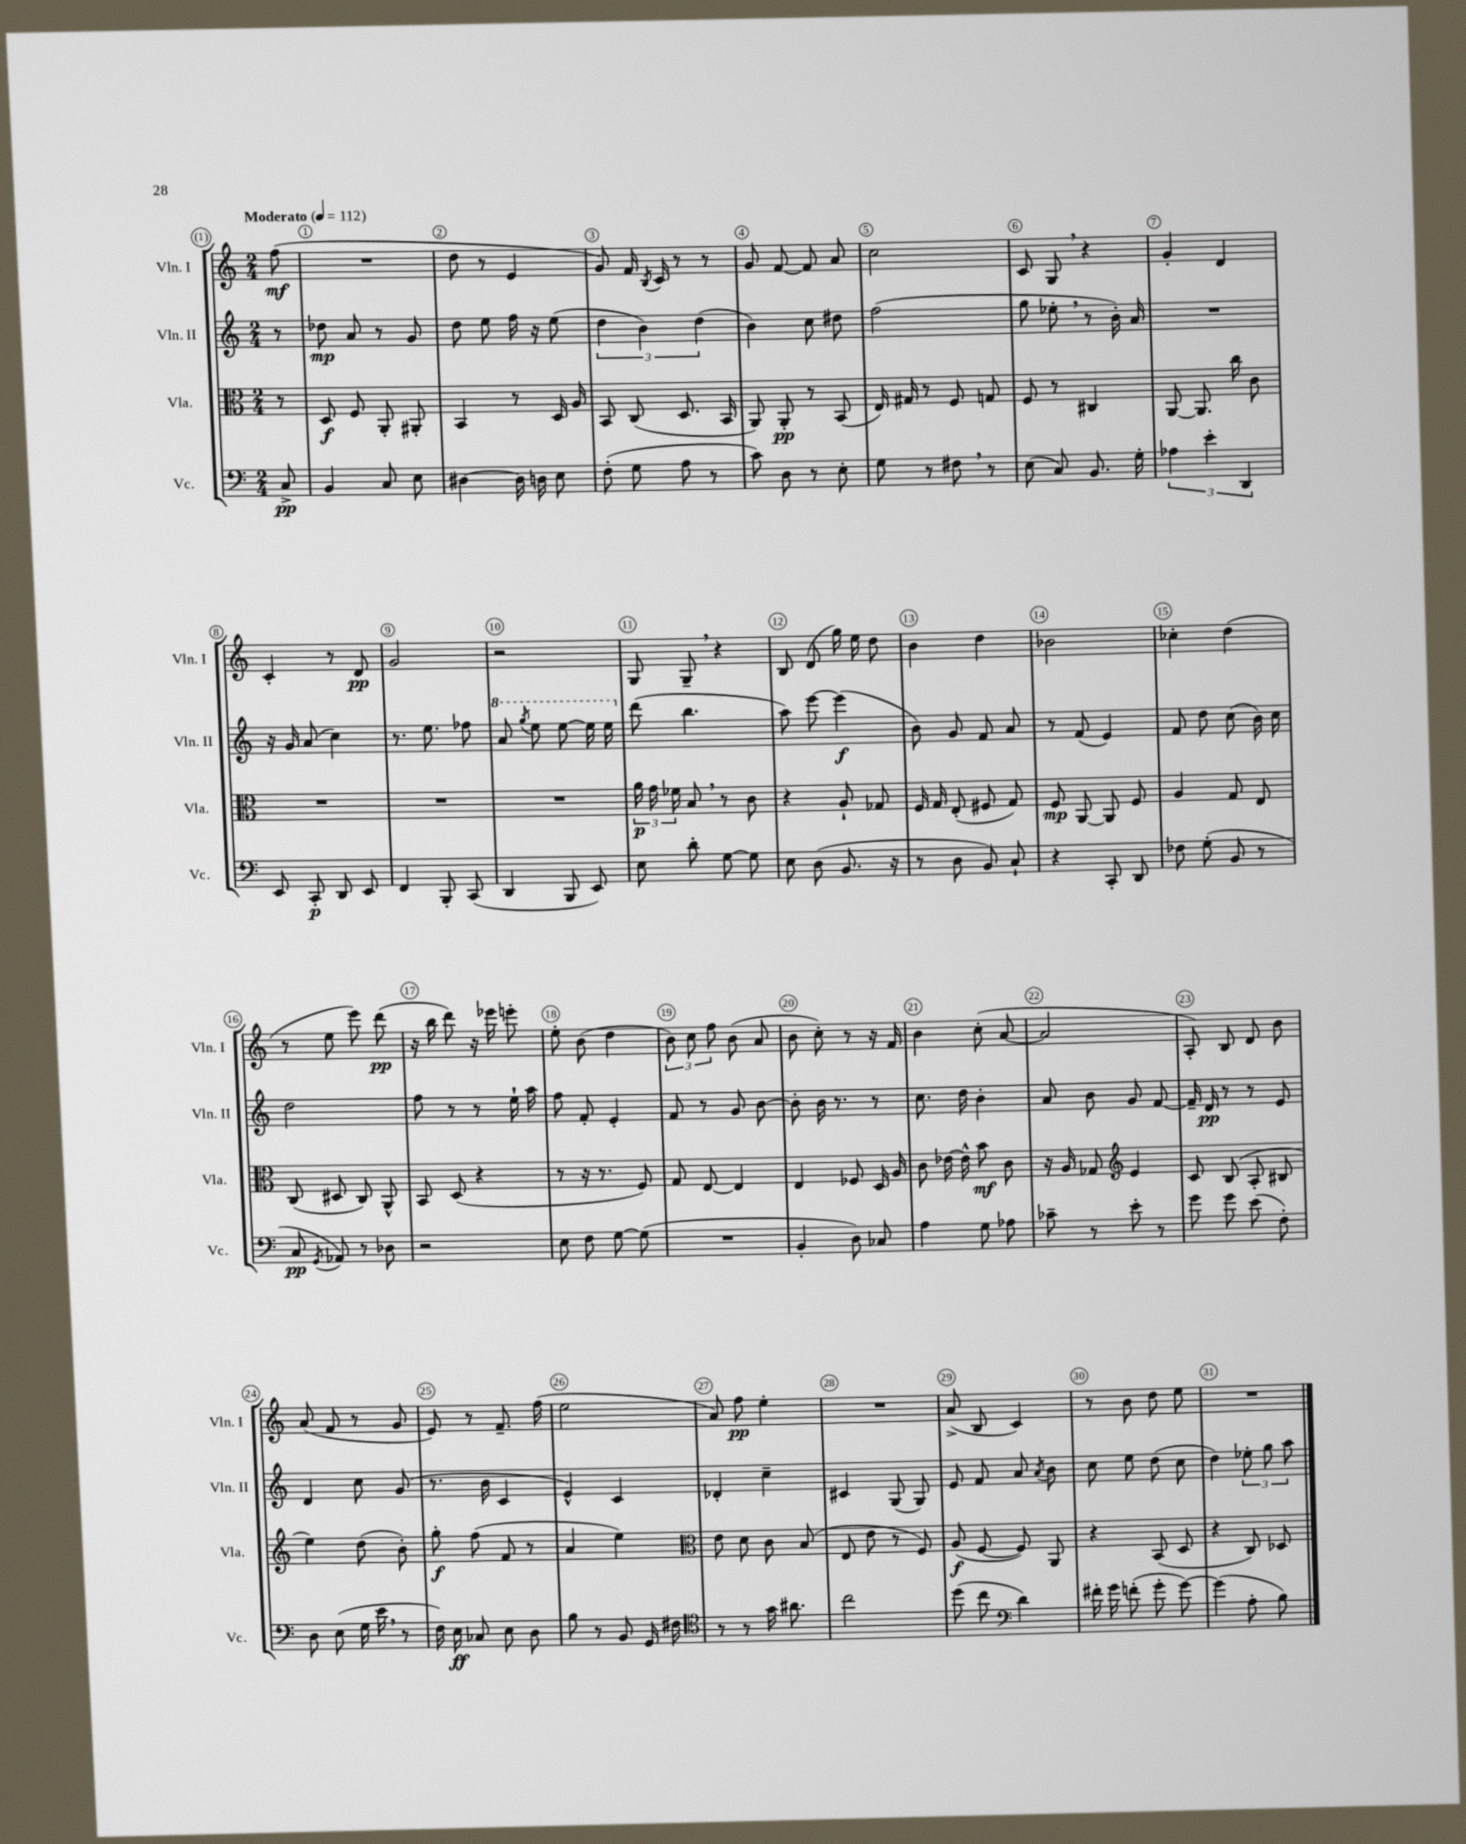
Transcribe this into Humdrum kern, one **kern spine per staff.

**kern	**kern	**kern	**kern
*staff4	*staff3	*staff2	*staff1
*clefF4	*clefC3	*clefG2	*clefG2
*k[]	*k[]	*k[]	*k[]
*M2/4	*M2/4	*M2/4	*M2/4
*MM112	*MM112	*MM112	*MM112
8C^/	8r	8r	(8ff\
=	=	=	=
4BB/	8D/	8dd-\	2r
.	8F/	8a/	.
8C/	8AA'/	8r	.
8E\	8AA#'/	8g/	.
=	=	=	=
[4D#\	4BB/	8dd\	8dd\
.	.	8ee\	8r
16D#\]	8r	16ff\	4e/
16D\	.	16r	.
8E\	16D/	(8ee\	.
.	16A/	.	.
=	=	=	=
(8F'\	8BB/	6dd\	8g/)
8G\	(8C/	.	16f/
.	.	6b\)	.
.	.	.	8qB/
.	.	.	16c/
8A\	8.D/	.	8r
.	.	(6dd\	.
8r	.	.	8r
.	16BB/	.	.
=	=	=	=
8c\)	8AA/)	4b\)	8g/
8D\	8AA'/	.	[8f/
8r	8r	8cc\	8f/]
8E'\	(8BB/	8dd#\	8a/
=	=	=	=
8G\	16E/)	(2ff\	2cc\
.	16G#/	.	.
8r	8r	.	.
8F#\	8F/	.	.
8r	8G/	.	.
=	=	=	=
(8E\	8F/	8gg\	8c/
8C/)	8r	8ee-'\	8G/
8.BB/	4C#/	8r	4r
.	.	16b'\)	.
16G'\	.	16a/	.
=	=	=	=
6A-\	[8AA/	2r	4g'/
.	8.AA/]	.	.
6e'\	.	.	.
.	.	.	4d/
.	16cc\	.	.
6DD/	.	.	.
.	8c\	.	.
=	=	=	=
8EE/	2r	16r	4c'/
.	.	16g/	.
8CC'/	.	(8a/	.
8DD/	.	4cc\)	8r
8EE/	.	.	8d/
=	=	=	=
4FF/	2r	8.r	2g/
.	.	8.ee\	.
8BBB'/	.	.	.
(8CC/	.	8ff-\	.
=	=	=	=
4DD/	2r	8aa/	2r
.	.	8qggg/	.
.	.	8eee\	.
8BBB/	.	[8eee\	.
8EE/)	.	16eee\]	.
.	.	16eee\	.
=	=	=	=
8E\	24a\	(8ddd\	8G/
.	24g\	.	.
.	24f-\	.	.
8d'\	8B/	4.bb\	8G~/
[8G\	8r	.	4r
8G\]	8c\	.	.
=	=	=	=
8E\	4r	8aa\)	8B/
(8D\	.	[8eee\	(8d/
8.BB/	8A`/	(4eee\]	16gg\)
.	.	.	16ee\
.	8G-/	.	8dd\
16r	.	.	.
=	=	=	=
8r	16F/	8b\)	4b\
.	16G/	.	.
8D\	(8E'/	8g/	.
8BB/)	8F#/	8f/	4dd\
8C`/	8G/)	8a/	.
=	=	=	=
4r	8F/	8r	2b-\
.	[8AA/	(8f/	.
8CC'/	8AA/]	4e/)	.
8DD/	8F/	.	.
=	=	=	=
8F-\	4A/	8f/	4cc-'\
(8G'\	.	8dd\	.
8BB/	8G/	(8cc\	(4dd\
8r	8E/	16b\)	.
.	.	16cc\	.
=	=	=	=
8C/	(8C/	2dd\	8r
8qGG/	.	.	.
8AA-/)	8D#/	.	8ee\
8r	8C/)	.	8eee\)
8D-\	8AA^^/	.	(8ddd\
=	=	=	=
2r	8BB/	8ff\	16r
.	.	.	16bb\
.	(8D/	8r	8ddd\)
.	4r	8r	16r
.	.	.	16eee-\
.	.	16ee`\	8eee'\
.	.	16aa\	.
=	=	=	=
8E\	8r	8ff\	8ee'\
8F\	16r	8f'/	(8b\
.	8.r	.	.
[8G\	.	4e'/	4dd\
(8G\]	8F/)	.	.
=	=	=	=
2r	8G/	8f/	12b\)
.	.	.	12cc\
.	[8E/	8r	.
.	.	.	12ff\
.	4E/]	8g/	(8b\
.	.	[8b\	8a/
=	=	=	=
4BB'/	4E/	8b'\]	8b\
.	.	16b\	8cc'\)
.	.	8.r	.
8D\)	8F-/	.	8r
8C-/	16D/	8r	16r
.	16A/	.	16f/
=	=	=	=
4A\	8c\	8.cc\	4b\
.	[16e-\	.	.
.	16e-^^\]	16dd\	.
8G\	8b\	4b'\	(8cc'\
8A-\	8c\	.	[8a/
=	=	=	=
8c-~\	16r	8a/	2a/]
.	16A/	.	.
8r	8G-/	8b\	.
*	*clefG2	*	*
8e'\	4e/	8g/	.
8r	.	[8f/	.
=	=	=	=
8g\	8c/	16f~/]	8A'/)
.	.	16d/	.
8g\	(8B/	8r	8B/
(8e\	8A'/	8r	8d/
8F'\)	8B#/	8e/	8b\
=	=	=	=
8D\	4ee\)	4d/	(8a/
(8E\	.	.	8f/
16G\	(8dd\	8cc\	8r
16e\	.	.	.
8r	8b'\)	(8g/	8g/
=	=	=	=
16F\)	8gg'\	8.r	8e/)
16E\	.	.	.
8C-/	(8ff\	.	8r
.	.	16b\	.
8E\	8f/	4c/	8.f~/
8D\	8r	.	.
.	.	.	(16ff\
=	=	=	=
8B\	4a/	4e^^/)	2ee\
8r	.	.	.
8BB/	4ee\)	4c/	.
16GG/	.	.	.
16F#\	.	.	.
=	=	=	=
*clefC4	*clefC3	*	*
8r	8e\	4d-'/	8a/)
8r	8d\	.	8ff\
16g\	8c\	4cc~\	4ee'\
8.a#\	.	.	.
.	(8B/	.	.
=	=	=	=
2cc\	8E/	4c#/	2r
.	8e\	.	.
.	8r	(8G/	.
.	8F/)	8G/)	.
=	=	=	=
(8dd\	(8A/	8e/	(8a^/
8cc\	[8F/	8f/	8B/
*clefF4	*	*	*
4d\)	8F/])	8a/	4c/)
.	.	8qa/	.
.	8AA/	8b\	.
=	=	=	=
16f#'\	4r	8cc\	8r
16g\	.	.	.
(8f'\	.	8ee\	8b\
8g'\	(8BB/	(8dd\	8dd\
[8g\)	8D/	8cc\	8ee\
=	=	=	=
(4g\]	4r	4dd\)	2r
8A'\	8C/)	12ee-'\	.
.	.	12gg\	.
8B\)	8D-/	.	.
.	.	12aa\	.
==	==	==	==
*-	*-	*-	*-
